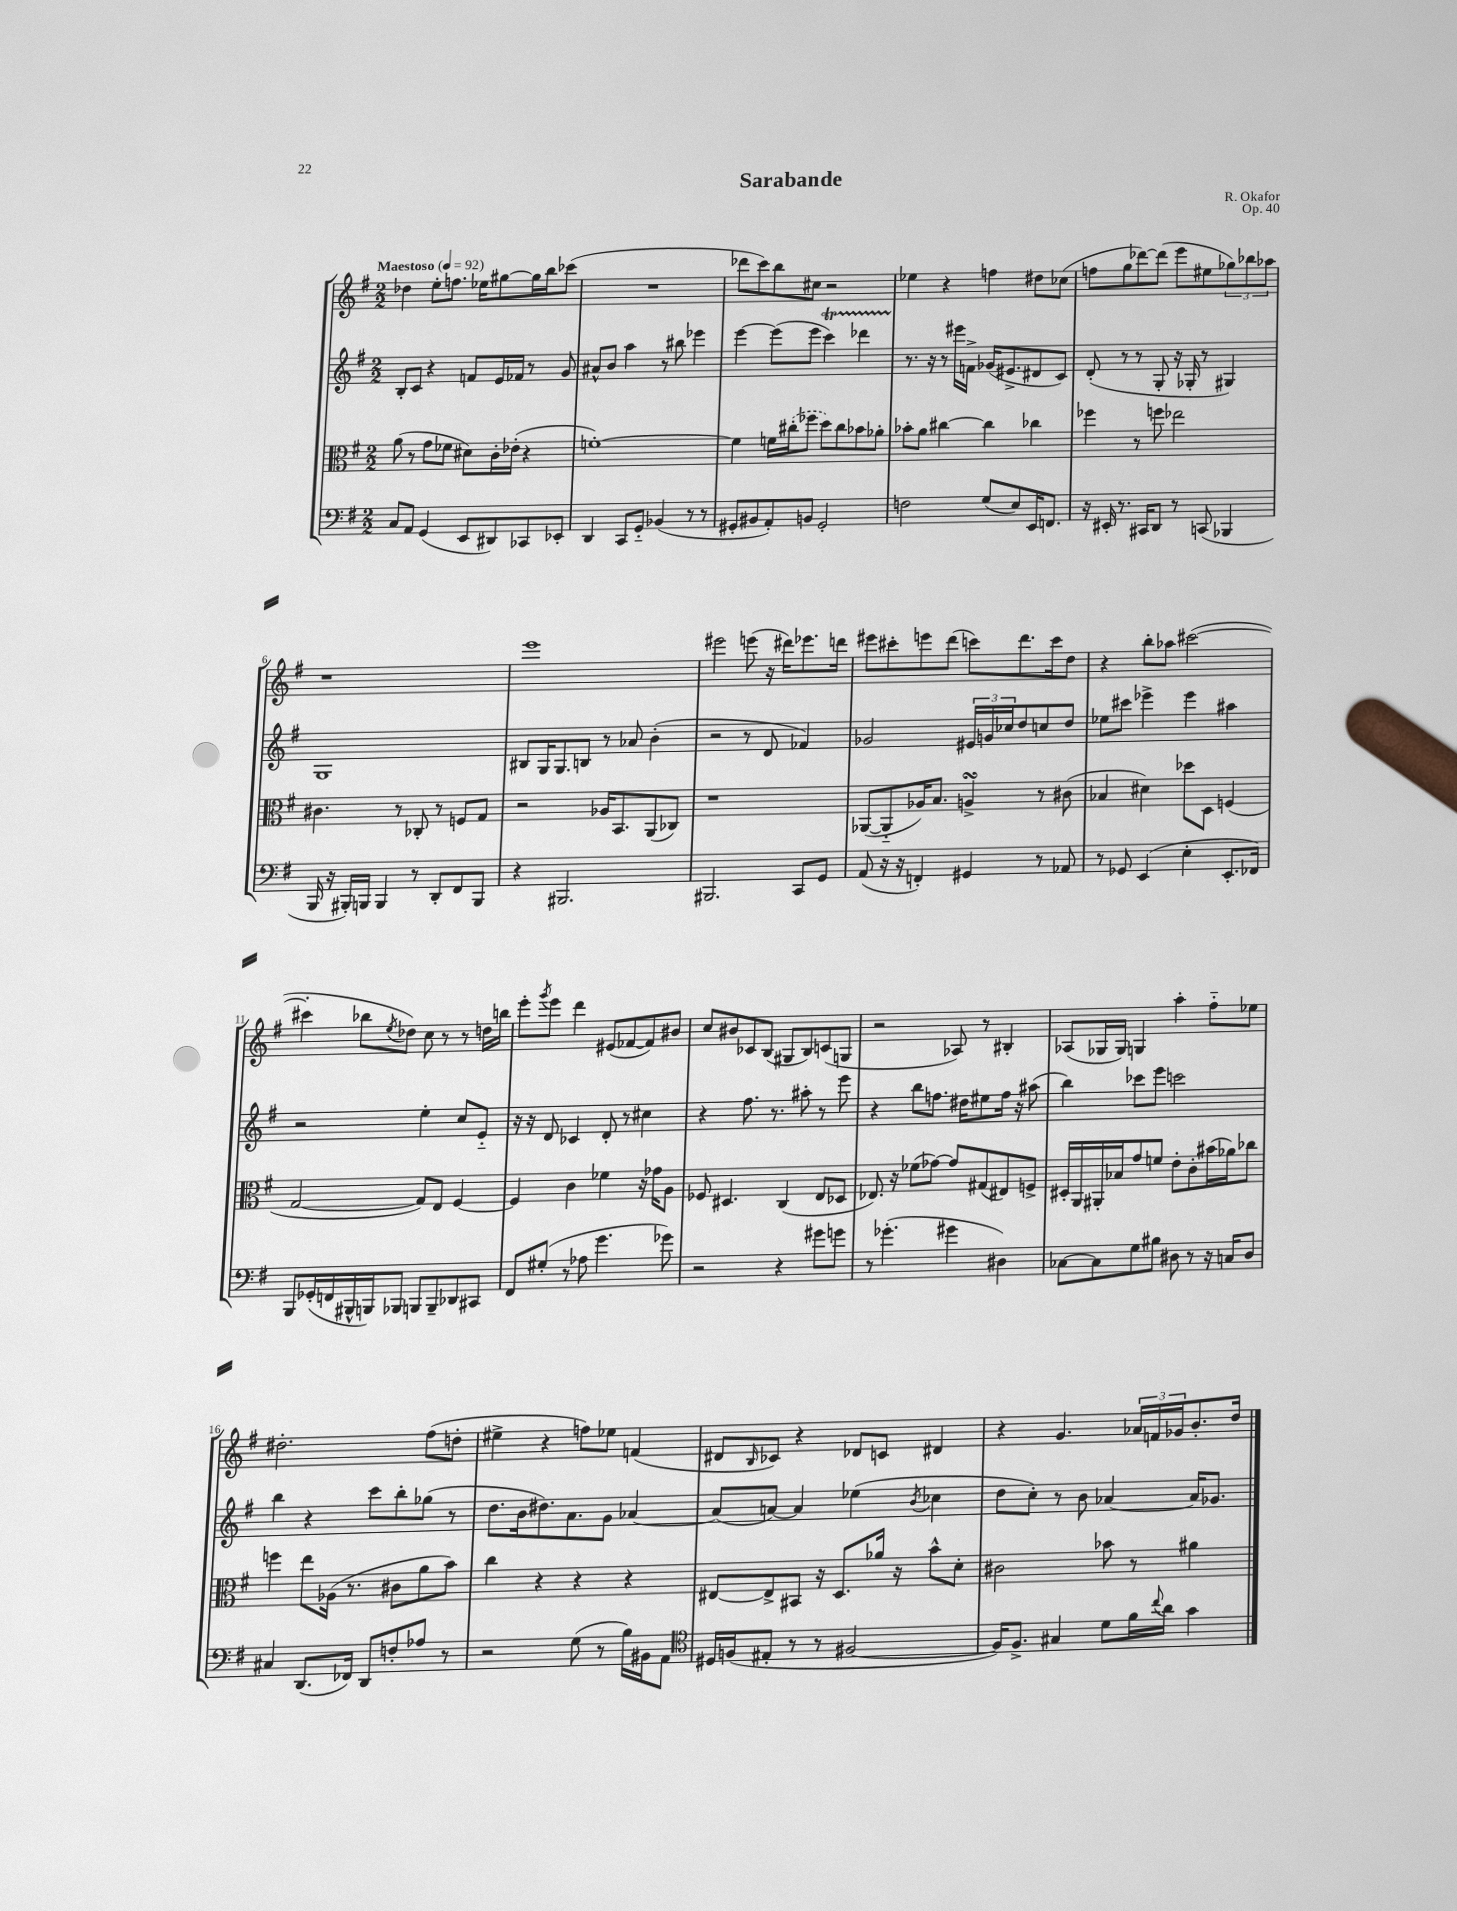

**kern	**kern	**kern	**kern
*staff4	*staff3	*staff2	*staff1
*clefF4	*clefC3	*clefG2	*clefG2
*k[f#]	*k[f#]	*k[f#]	*k[f#]
*M2/2	*M2/2	*M2/2	*M2/2
*MM92	*MM92	*MM92	*MM92
8C/L	(8a\	8B'/L	4dd-\
8AA/J	8r	8c/J	.
(4GG/	8g\L	4r	8ee'\L
.	8f-\J	.	8.ff\J
8EE/L	8d#\L)	8f/L	.
.	.	.	16ee-\LK
8DD#/)	16c'\L	16e/L	[8gg#\
.	(16e-'\JJ	16f-/JJ	.
8CC-/	4r	8r	16gg#\]L
.	.	.	16bb\J
8EE-'/J	.	8g/	(8ccc-\J
=	=	=	=
4DD/	[1f')	8a#^^/L	1r
.	.	8b/J	.
8CC/L	.	4aa\	.
8GG'~/J	.	.	.
(4BB-/	.	8r	.
.	.	8bb#\	.
8r	.	4eee-\	.
8r	.	.	.
=	=	=	=
8GG#'/L	4f\]	[4eee\	8ddd-\L
8BB#/	.	.	8ccc\)
8AA'/)	16f\LL	(8eee\]L	8bb\
.	(16cc#'\J	.	.
8BB/J	8ff-\J	8eee\J	8cc#\J
2GG#'/	8dd\L)	4ccc\)	2r
.	8cc#\	.	.
.	8b-\	4ddd-\	.
.	8a-'\J	.	.
=	=	=	=
2F\	8b-'\L	8.r	4ee-\
.	8a\J	.	.
.	.	16r	.
.	[4cc#\	8r	4r
.	.	16eee#\LL	.
.	.	16f^\JJ	.
(8G/L	4cc#\]	(16g-/LK	4ff\
.	.	8.e#^/	.
8E/)	.	.	.
16EE/K	4cc-\	8d#/	8dd#\L
8.FF/J	.	.	.
.	.	8c/J)	(8cc-\J
=	=	=	=
16r	4ff-\	(8d'/	8ff\L
16EE#'/	.	.	.
8.r	.	8r	8gg\
.	8r	8r	[8ddd-\)
16CC#/LK	.	.	.
8DD/J	8ff\	8G'/	(8ddd-\]J
8r	2ee-\	16r	8eee\L
.	.	16G-'/	.
(8CC/	.	8r	8ee#\
4BBB-/	.	4G#/)	12gg-\)
.	.	.	12bb-\
.	.	.	12aa-\J
=	=	=	=
16BBB/	4.c#\	1G	1r
16r	.	.	.
16BBB#'/LL)	.	.	.
16BBB/JJ	.	.	.
4BBB/	.	.	.
.	8r	.	.
8r	8C-'/	.	.
8DD'/L	8r	.	.
8FF#/	8F/L	.	.
8BBB/J	8G/J	.	.
=	=	=	=
4r	2r	8B#/L	1eee
.	.	16G/K	.
.	.	8.G/	.
2.BBB#/	.	.	.
.	.	8B/J	.
.	16A-/LK	8r	.
.	8.BB/	.	.
.	.	8a-/	.
.	(8AA/	(4b'\	.
.	8C-/J)	.	.
=	=	=	=
2.BBB#/	1r	2r	2eee#\
.	.	8r	(8eee\
.	.	8d/	16r
.	.	.	16ddd#\LK)
8CC/L	.	4f-/)	8.eee-\
8GG/J	.	.	.
.	.	.	16ddd\Jk
=	=	=	=
(8AA/	([8AA-/L	2g-/	8eee#\L
16r	8AA-'~/]	.	8ccc#'\
16r	.	.	.
4FF'/)	16A-/K)	.	8eee\
.	8.B/J	.	.
.	.	.	(8ddd\J
4GG#/	4A^/	24e#/LL	8ccc\L)
.	.	24g/	.
.	.	24cc-/J	.
.	.	8dd/	8.ddd\
8r	8r	8cc/	.
.	.	.	16ccc\k
8AA-/	(8c#\	8dd/J	8dd\J
=	=	=	=
8r	4B-/	8ee-\L	4r
8GG-/	.	8ccc#\J	.
(4EE/	4d#\)	4eee-^\	8bb'\L
.	.	.	8aa-\J
4E'\	8dd-\L	4eee-\	([2ccc#\
.	8D\J	.	.
8.EE'/L	(4F/	4aa#\	.
16FF-/Jk)	.	.	.
=	=	=	=
8BBB/L	[2G/	2r	4ccc#'\]
(16GG-'/L	.	.	.
16FF/	.	.	.
16BBB#^^/	.	.	8bb-\L
16BBB/J)	.	.	.
.	.	.	8qee/
8BBB-/J	.	.	8dd-\J)
8BBB/L	8G/]L)	4ee'\	8cc\
8BBB~/	8E/J	.	8r
8DD-/	[4F#/	8cc/L	8r
8CC#/J	.	8e'~/J	16dd\LL
.	.	.	16bb\JJ
=	=	=	=
8FF#/L	4F#/]	16r	8eee'\L
.	.	16r	.
.	.	.	8qggg/
(8G#'/J	.	8d/	8eee\J
8r	4c\	4c-/	4ddd\
8A-\	.	.	.
4.g\	4f-\	8d'/	(8e#/L
.	.	8r	[8f-/
.	16r	4cc#\	8f-/])
.	16g-\LK	.	.
8g-\)	8A\J	.	8b#/J
=	=	=	=
2r	8F-/	4r	8cc/L
.	4.D#/	.	8b#/
.	.	8.ff#\	8c-/
.	.	.	(8B/J
.	.	8.r	.
4r	(4C/	.	8G#/L
.	.	8aa#'\	8B/)
8g#\L	8E/L	8r	(8c/
8g\J	8D-/J	8eee\	8G/J
=	=	=	=
8r	8.E-/)	4r	2r
(4.g-'\	.	.	.
.	16r	.	.
.	(8f-\L	8bb\L	.
.	[8g-\J)	8.ff\J	.
4g#\	8g-/]L	.	8A-/)
.	.	16dd#\LK	.
.	(8G#/	8ee#\	8r
4D#\)	8E#/)	16ff\Jk	4B#'/
.	.	16r	.
.	8F^/J	(8aa#\	.
=	=	=	=
[8C-\L	16D#'/LL	4bb\)	(8A-/L
.	16AA/	.	.
8C-\]	16AA#'/	.	16G-/L
.	16B-/J	.	16G-/JJ)
8G\	8g/	8ccc-\L	4G/
8B#\J	8f/J	8eee\J	.
8D#\	8e'\L	2ccc\	4aa'\
8r	8c'\	.	.
16r	(16b#\L	.	8ff#'~\L
16C/LK	16a-\J)	.	.
8D#/J	8cc-\J	.	8ee-\J
=	=	=	=
4C#/	4ff\	4bb\	2.dd#'\
(8.DD/L	8ee\L	4r	.
.	(16A-\Jk	.	.
16FF-/Jk)	8.r	.	.
8DD/L	.	8ccc\L	.
8F'/	8c#\L	8bb'\	.
8A-/J	8a\	(8gg-\J	(8ff#\L
8r	8b\J)	8r	8dd'\J
=	=	=	=
2r	4cc\	8.dd\L	4ee#^\
.	.	16b\k	.
.	4r	8.dd#\)	4r
.	.	8.a\	.
(8G\	4r	.	8ff\L)
8r	.	8g\J	8ee-\J
16B\LL)	4r	[4a-/	(4f/
16BB#\J	.	.	.
8AA\J	.	.	.
=	=	=	=
*clefC4	*	*	*
16D#/LL	[8E#/L	(8a-/]L	8d#/L
(16F/J	.	.	.
.	.	.	16qqB/
8E#'/J	8E#^/]	[8a/J)	8c-/J)
8r	8BB#/J	4a/]	4r
8r	16r	.	.
.	8.D/L	.	.
[2F#/	.	(4ee-\	8d-/L
.	16a-/Jk	.	8c/J
.	16r	.	.
.	.	8qb/	.
.	8b^^\L	4cc-\	4d#/
.	8d'\J	.	.
=	=	=	=
16F#/]LK)	2c#\	8dd\L	4r
8.F#^/J	.	.	.
.	.	8cc'\J)	.
4G#/	.	8r	4.g/
.	.	8b\	.
8d\L	8b-\	[4a-/	.
16f#\L	8r	.	24a-/LL
.	.	.	24f/
8qqcc/	.	.	.
16a\JJ	.	.	.
.	.	.	24g-/J
4g\	4a#\	16a-/]LK	8.b'/
.	.	8.g-/J	.
.	.	.	16dd/Jk
==	==	==	==
*-	*-	*-	*-
